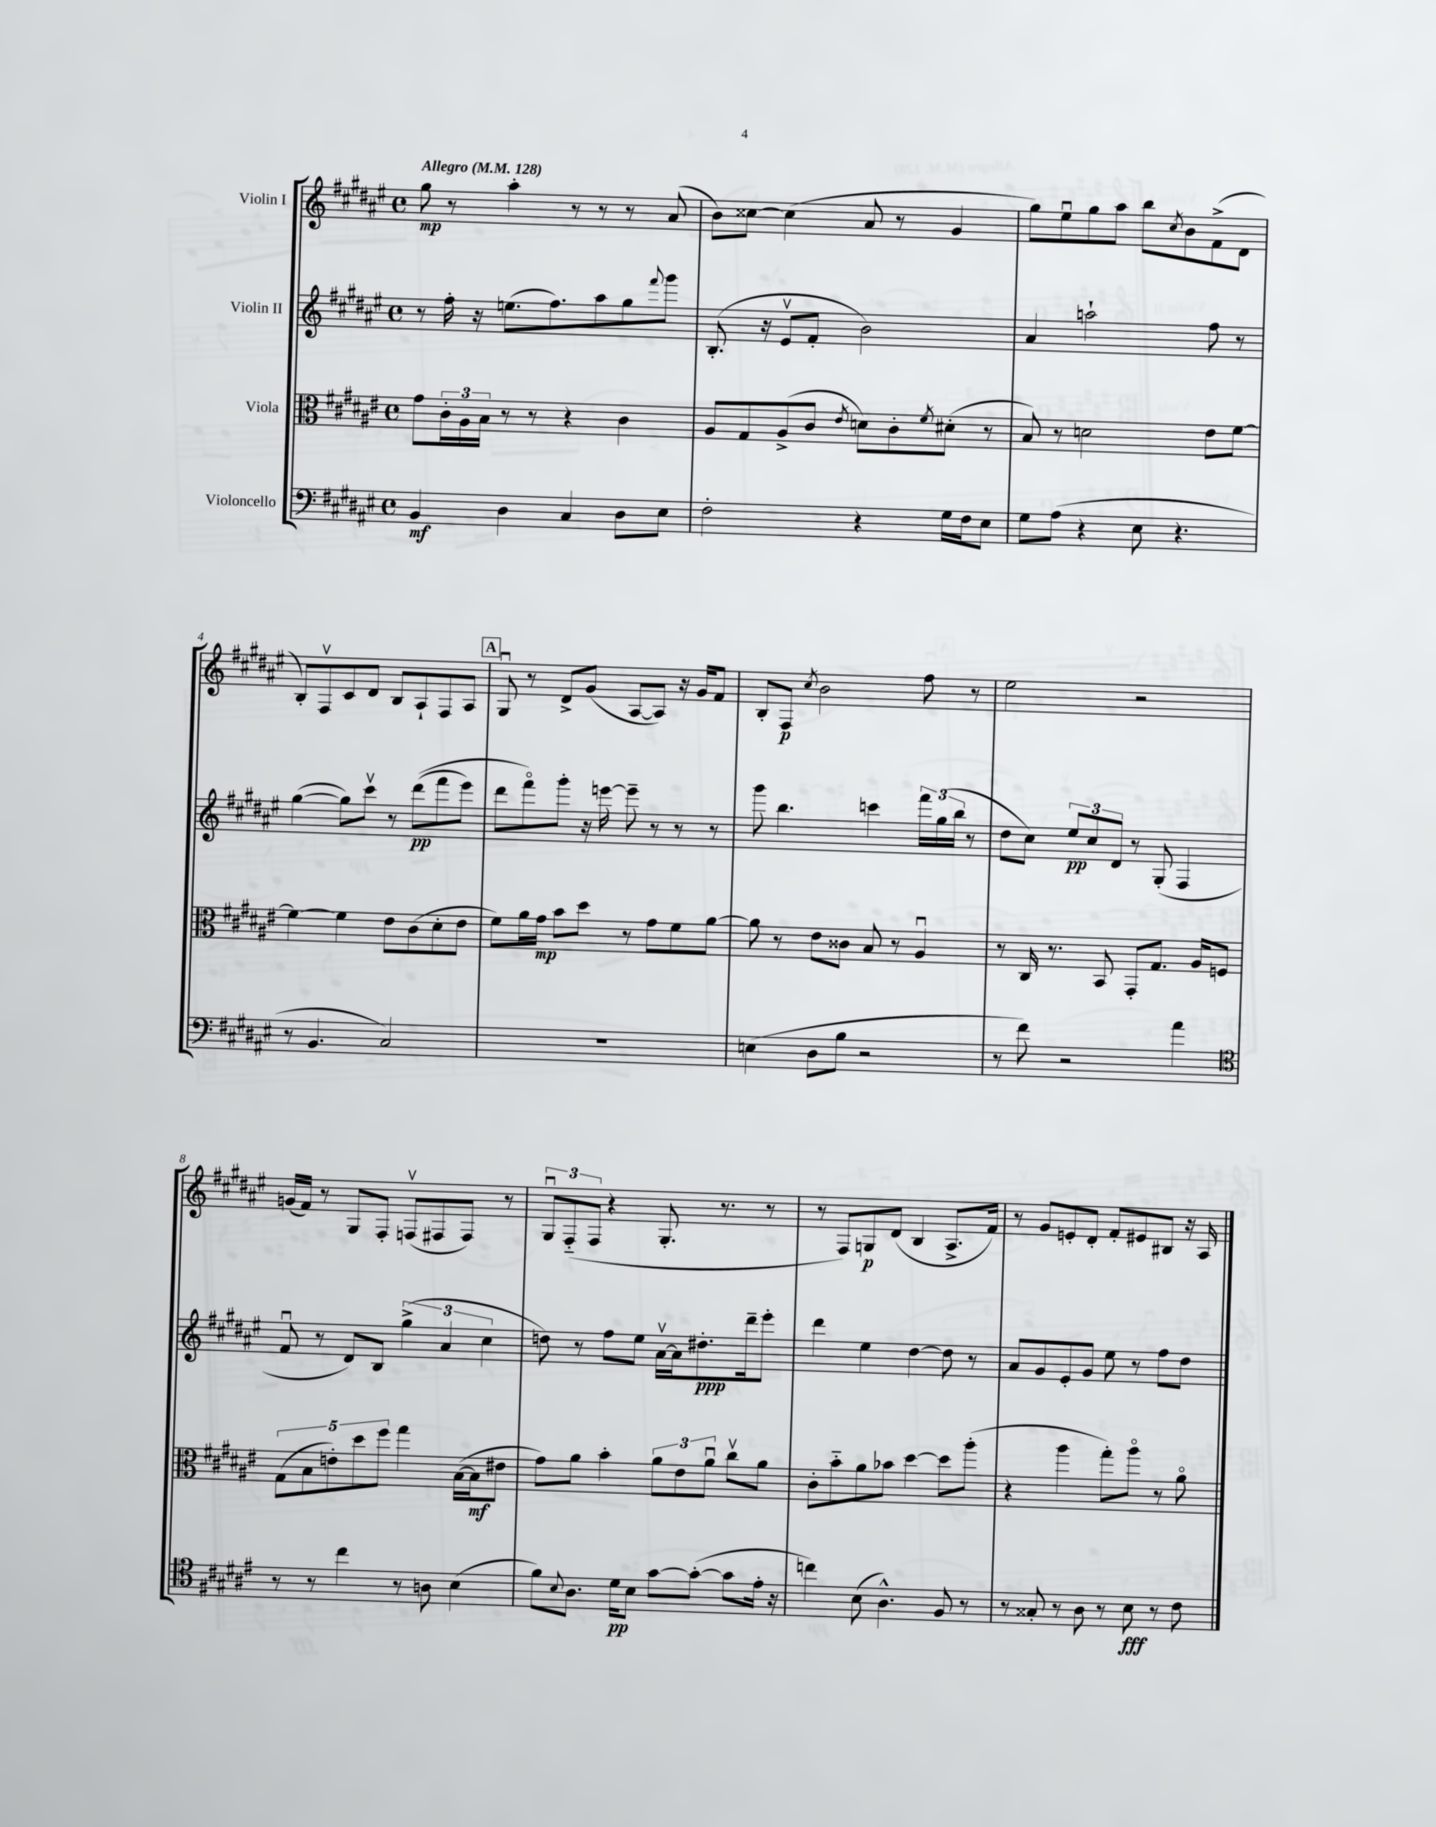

**kern	**kern	**kern	**kern
*staff4	*staff3	*staff2	*staff1
*clefF4	*clefC3	*clefG2	*clefG2
*k[f#c#g#d#a#e#]	*k[f#c#g#d#a#e#]	*k[f#c#g#d#a#e#]	*k[f#c#g#d#a#e#]
*M4/4	*M4/4	*M4/4	*M4/4
*met(c)	*met(c)	*met(c)	*met(c)
*MM128	*MM128	*MM128	*MM128
4BB/	8g#\L	8r	8gg#\
.	24c#'\L	16ff#'\	8r
.	24A#\	.	.
.	.	16r	.
.	24B\JJ	.	.
4D#\	8r	(8.ee\L	4aa#'\
.	8r	.	.
.	.	8.ff#\)	.
4C#/	4r	.	8r
.	.	8aa#\	8r
8D#\L	4c#\	8gg#\	8r
.	.	8qqfff#/	.
8E#\J	.	8ggg#\J	(8a#/
=	=	=	=
2F#'\	8A#/L	(8.B'/	8b\L)
.	8G#/	.	[8cc##\J
.	.	16r	.
.	(8A#^/	8e#v/L	(4cc##\]
.	8c#/J	8f#'/J	.
.	8qe#/	.	.
4r	8d\L)	2b\)	8a#/
.	8c#'\	.	8r
.	8qf#/	.	.
16G#\LL	(8d#'\J	.	4g#/
16F#\J	.	.	.
8E#\J	8r	.	.
=	=	=	=
8G#\L	8B/)	4a#/	8gg#\L)
(8A#\J	8r	.	8ee#u\
4r	2d\	2aa`\	8gg#\
.	.	.	8aa#\J
8E#\	.	.	8bb\L
.	.	.	8qcc#/
4.r	.	.	8b\
.	8e#\L	8ff#\	(8f#^\
.	[8f#\J	8r	8d#\J
=	=	=	=
8r	4f#\_	([4gg#\	8B'/L)
4.BB/	.	.	8F#v/
.	4f#\]	8gg#\]L)	8c#/
.	.	8ccc#v\J	8d#/J
2C#/)	8e#\L	8r	8B/L
.	(8c#\	&((8ddd#\L	8A#`/
.	8d#'\	8fff#\	8F#/
.	8e#\J	8eee#\J)	8A#/J
=	=	=	=
1r	8f#\L)	8ddd#\L	8G#u/
.	16a#\L	8fff#o\&)	8r
.	16g#\JJ	.	.
.	8b\L	8ggg#'\J	8d#^/L
.	8dd#\J	16r	(8g#/J
.	.	[16eee\	.
.	8r	8eee~\]	[8A#/L
.	8g#\L	8r	8A#/]J)
.	8f#\	8r	16r
.	.	.	16g#/LK
.	[8a#\J	8r	8f#/J
=	=	=	=
(4E\	8a#\]	8ggg#\	8B'/L
.	8r	4.bb\	8F#/J
.	.	.	8qcc#/
8D#\L	8e#\L	.	2b\
8B\J	8c##\J	.	.
2r	8B/	4ccc\	.
.	8r	.	.
.	4A#u/	24fff#\LL	8ff#\
.	.	(24gg#\	.
.	.	24bb\JJ	.
.	.	8r	8r
=	=	=	=
8r	8r	8dd#\L	2ee#\
8f#\)	16C#/	8cc#\J)	.
.	8.r	.	.
2r	.	12ee#/L	.
.	.	12cc#/	.
.	8BB/	.	.
.	.	12d#/J	.
.	8GG#'/L	8r	2r
.	8.G#/J	(8G#'/	.
4a#\	.	4F#/	.
.	16A#/LK	.	.
.	8F/J	.	.
=	=	=	=
*clefC4	*	*	*
8r	(10G#\L	8f#u/	(16g/LL
.	.	.	16f#/JJ)
.	10B\	.	.
8r	.	8r	8r
.	10e'\)	.	.
4cc#\	.	8d#/L)	8G#/L
.	10dd#\	.	.
.	.	8B/J	8F#'/J
.	10ff#\J	.	.
8r	4gg#\	(6gg#^\	(8Fv/L
8A\	.	.	8F#/
.	.	6a#/	.
(4B\	([16B\LL	.	8F#/J)
.	16B\]J	.	.
.	.	6cc#\	.
.	8e#\J	.	8r
=	=	=	=
8f#\L)	8g#\L)	8dd\)	12G#u/L
.	.	.	(12F#'~/
8qqB/	.	.	.
8.A#\J	8a#\J	8r	.
.	.	.	12F#/J
.	4b'\	8ff#\L	4r
16d#\LK	.	.	.
8B\J	.	8ee#\J	.
[8g#\L	12a#\L	[16a#v\LL	8.G#'/
.	.	16a#\]J	.
.	12e#\	.	.
(8g#'\_J	.	8.dd#'\	.
.	12a#u\J	.	.
.	.	.	8.r
8g#\]L	8cc#v\L	.	.
.	.	16ddd#~\k	.
16e#'\Jk	8a#\J	8eee#'\J	8r
16r	.	.	.
=	=	=	=
4cc\)	8c#'\L	4ddd#\	8r
.	8b'~\	.	8F#/L)
(8B\	8a#\	4ee#\	8G/
4.A#^^\)	8b-\J	.	(8d#/J
.	[4dd#\	[4dd#\	4B/
8F#/	8dd#\]L	8dd#\]	8.A#^/L
8r	(8aa#'\J	8r	.
.	.	.	16f#/Jk)
=	=	=	=
8r	4r	8a#/L	8r
8G##'/	.	8g#/	8g#/L
8r	4aa#\	8e#'/	8e'/
8A#\	.	8g#/J	8d#'/J
8r	8gg#'\L)	8ee#\	8f#'/L
8B\	8aa#o\J	8r	8e#/
8r	8r	8ff#\L	8B#/J
8c#\	8a#o\	8dd#\J	16r
.	.	.	16A#/
==	==	==	==
*-	*-	*-	*-
